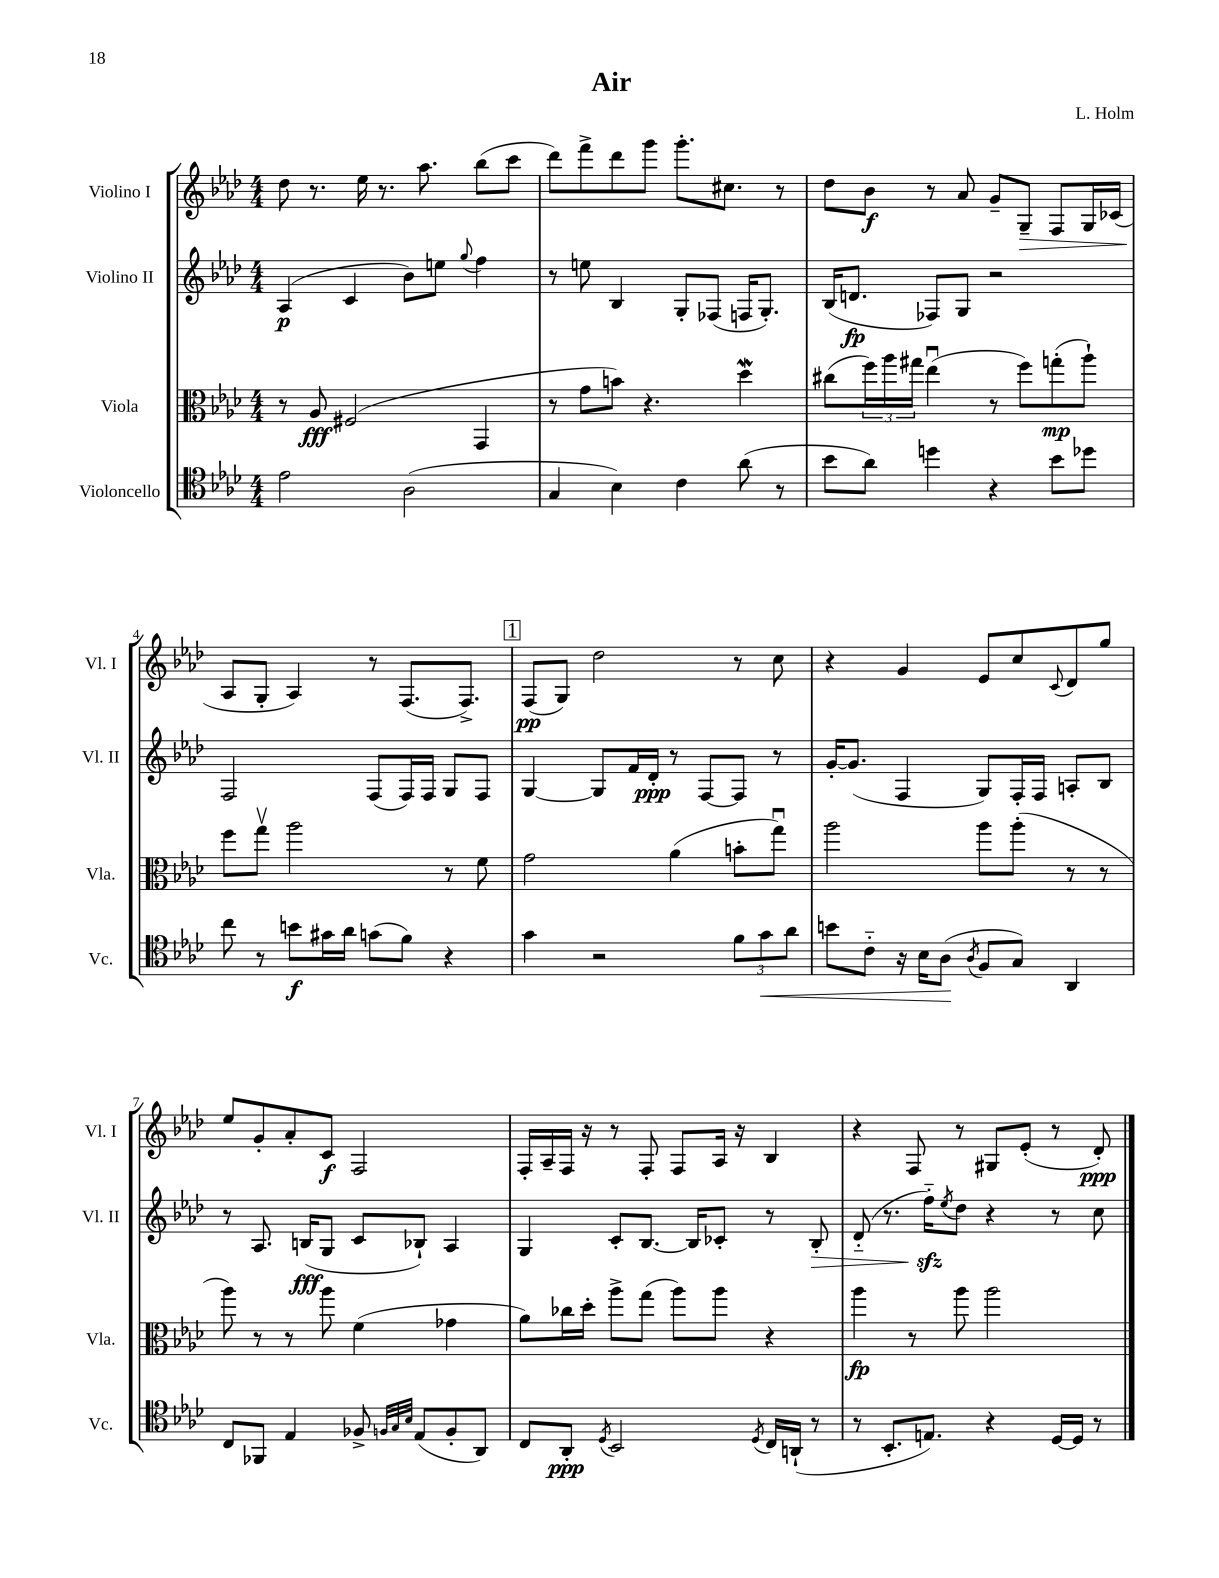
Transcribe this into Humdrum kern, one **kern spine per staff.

**kern	**kern	**kern	**kern
*staff4	*staff3	*staff2	*staff1
*clefC4	*clefC3	*clefG2	*clefG2
*k[b-e-a-d-]	*k[b-e-a-d-]	*k[b-e-a-d-]	*k[b-e-a-d-]
*M4/4	*M4/4	*M4/4	*M4/4
2e-	8r	(4A-	8dd-
.	8A-	.	8.r
.	(2F#	4c	.
.	.	.	16ee-
.	.	.	8.r
(2A-	.	8b-)	.
.	.	.	8.aa-
.	.	8ee	.
.	.	8qqgg	.
.	4GG	4ff	(8bb-
.	.	.	8ccc
=	=	=	=
4G	8r	8r	8ddd-)
.	8g	8ee	8fff^
4B-)	8b)	4B-	8ddd-
.	4.r	.	8ggg
4c	.	8G'	8.ggg'
.	.	(8F-	.
.	.	.	8.cc#
(8a-	4dd-	16F	.
.	.	8.G')	.
8r	.	.	8r
=	=	=	=
8b-	(8cc#	(16B-	8dd-
.	.	8.d	.
8a-)	24ff)	.	8b-
.	24aa-	.	.
.	24gg#	.	.
4dd	(4ee-u	8F-)	8r
.	.	8G	8a-
4r	8r	2r	8g~
.	8ff)	.	8G~
8b-	(8gg'	.	8F
8dd-	8aa-`)	.	16G
.	.	.	(16c-
=	=	=	=
8cc	8ff	2F	8A-
8r	8ggv	.	8G'
8b	2aa-	.	4A-)
16g#	.	.	.
16a-	.	.	.
(8g	.	(8F	8r
8f)	.	16F)	(8.F
.	.	16F	.
4r	8r	8G	.
.	.	.	8.F^)
.	8f	8F	.
=	=	=	=
4g	2g	[4G	(8F
.	.	.	8G)
2r	.	8G]	2dd-
.	.	16f	.
.	.	16d-'	.
.	(4a-	8r	.
.	.	[8F	.
12f	8b'	8F]	8r
12g	.	.	.
.	8ggu)	8r	8cc
12a-	.	.	.
=	=	=	=
8b	2aa-	[16g'	4r
.	.	(8.g]	.
8c'~	.	.	.
16r	.	4F	4g
16B-	.	.	.
(8A-	.	.	.
8qA-	.	.	.
8F	8aa-	8G)	8e-
8G)	(8aa-'	16F'	8cc
.	.	16F	.
.	.	.	8qqc
4AA-	8r	8A'	8d-
.	8r	8B-	8gg
=	=	=	=
8C	8aa-)	8r	8ee-
8FF-	8r	8.A-	8g'
4E-	8r	.	8a-'
.	.	(16B	.
.	8aa-	8G	8c
8F-^	(4f	8c	2F
32qqF	.	.	.
32qqG	.	.	.
32qqB-	.	.	.
(8E-	.	8B-`)	.
8F'	4g-	4A-	.
8AA-)	.	.	.
=	=	=	=
8C	8a-)	4G	16F'
.	.	.	16A-~
8AA-'	16cc-	.	16F
.	16dd-'	.	16r
8qD-	.	.	.
2BB-	8aa-^	8c'	8r
.	(8gg	[8.B-	8F'
.	8aa-)	.	8F
.	.	16B-]	.
.	8aa-	8c-'	16A-
.	.	.	16r
8qD-	.	.	.
16C	4r	8r	4B-
(16AA`	.	.	.
8r	.	8B-'	.
=	=	=	=
8r	4aa-	(8d-'~	4r
8.BB-'	.	8.r	.
.	8r	.	8F
8.E)	.	16ff'~)	.
.	.	8qee-	.
.	8aa-	8dd-	8r
4r	2aa-	4r	8G#
.	.	.	(8e-'
[16D-	.	8r	8r
16D-]	.	.	.
8r	.	8cc	8d-')
==	==	==	==
*-	*-	*-	*-
